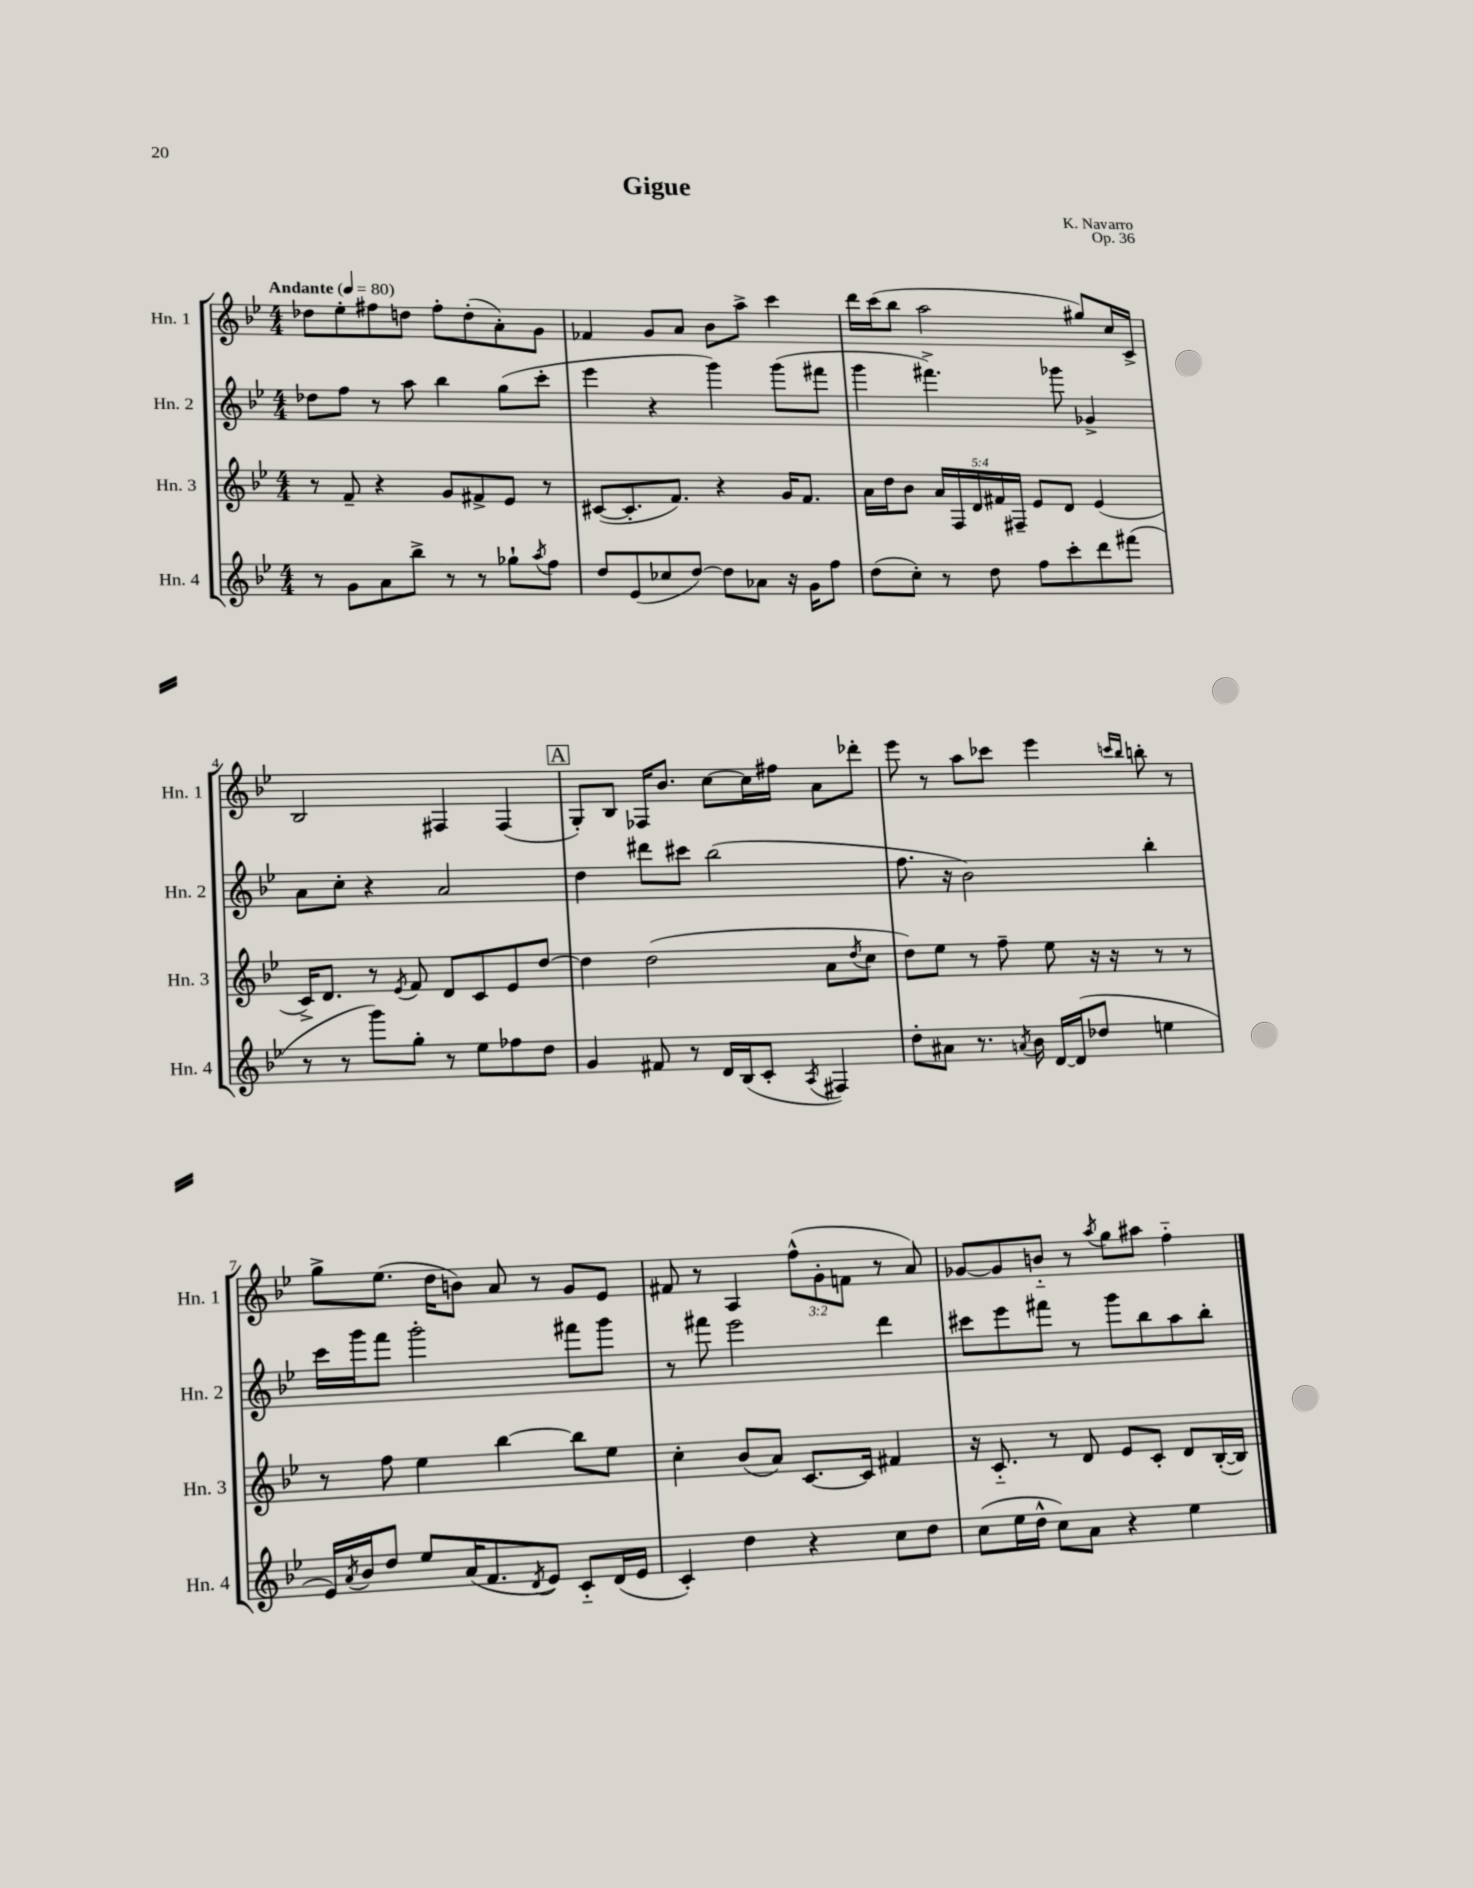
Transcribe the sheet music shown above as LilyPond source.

\header { title = "Gigue" composer = "K. Navarro" opus = "Op. 36" }
<<
\new StaffGroup <<
\new Staff = "s0" \with { instrumentName = "Hn. 1" shortInstrumentName = "Hn. 1" } {
    \clef treble \key bes \major \numericTimeSignature \time 4/4 \override Staff.TupletNumber.text = #tuplet-number::calc-fraction-text \tempo "Andante" 4 = 80
    des''8 ees''8-. fis''8 d''8 fis''8-. d''8-.( a'8-.) g'8 |
    fes'4 g'8 a'8 bes'8 a''8-> c'''4 |
    d'''16 c'''16( bes''8 a''2 gis''8) c''16 c'16-> |
    bes2 fis4 fis4( |
    \mark \markup { \box "A" } g8-.) bes8 fes16 bes'8. c''8~ c''16 fis''16 a'8 des'''8-. |
    ees'''8 r8 a''8 ces'''8 ees'''4 \grace { c'''16 bes''16 } b''8-. r8 |
    g''8-> ees''8.( d''16 b'8) a'8 r8 g'8 ees'8 |
    fis'8 r8 a4 \tuplet 3/2 { f''8-^( g'8-. f'8 } r8 a'8) |
    ges'8~ ges'8 b'8-_ r8 \acciaccatura { a''8 } g''8 ais''8 f''4-_ \bar "|." |
}
\new Staff = "s1" \with { instrumentName = "Hn. 2" shortInstrumentName = "Hn. 2" } {
    \clef treble \key bes \major \numericTimeSignature \time 4/4
    des''8 f''8 r8 a''8 bes''4 g''8( c'''8-. |
    ees'''4 r4 g'''4) g'''8( fis'''8 |
    g'''4 fis'''4.->) ges'''8 ges'4-> |
    a'8 c''8-. r4 a'2 |
    \mark \markup { \box "A" } d''4 dis'''8 cis'''8 bes''2( |
    f''8. r16 bes'2) bes''4-. |
    c'''16 g'''16 f'''8 g'''2-. fis'''8 g'''8 |
    r8 fis'''8 ees'''2 d'''4 |
    cis'''8 ees'''8 fis'''8 r8 g'''8 bes''8 a''8 bes''8-. \bar "|." |
}
\new Staff = "s2" \with { instrumentName = "Hn. 3" shortInstrumentName = "Hn. 3" } {
    \clef treble \key bes \major \numericTimeSignature \time 4/4 \override Staff.TupletNumber.text = #tuplet-number::calc-fraction-text
    r8 f'8-- r4 g'8 fis'8-> ees'8 r8 |
    cis'8~( cis'8.-. f'8.) r4 g'16 f'8. |
    a'16 d''16 bes'8 \tuplet 5/4 { a'16 f16 d'16 fis'16 fis16-- } ees'8 d'8 ees'4( |
    c'16->) d'8. r8 \acciaccatura { ees'8 } f'8 d'8 c'8 ees'8 d''8~ |
    \mark \markup { \box "A" } d''4 d''2( a'8 \acciaccatura { d''8 } c''8 |
    d''8) ees''8 r8 f''8-- ees''8 r16 r16 r8 r8 |
    r8 f''8 ees''4 bes''4~ bes''8 ees''8 |
    c''4-. bes'8( a'8) c'8.~ c'16 fis'4 |
    r16 c'8.-_ r8 d'8 ees'8 c'8-. d'8 bes16~-.( bes16) \bar "|." |
}
\new Staff = "s3" \with { instrumentName = "Hn. 4" shortInstrumentName = "Hn. 4" } {
    \clef treble \key bes \major \numericTimeSignature \time 4/4
    r8 g'8 a'8 bes''8-> r8 r8 ges''8-! \acciaccatura { a''8 } f''8 |
    d''8 ees'8( ces''8 d''8~) d''8 aes'8 r16 g'16 f''8 |
    d''8( c''8-.) r8 d''8 f''8 c'''8-. d'''8 fis'''8( |
    r8 r8 g'''8) g''8-. r8 ees''8 fes''8 d''8 |
    \mark \markup { \box "A" } g'4 fis'8 r8 d'16 bes16( c'8-. \acciaccatura { a8 } fis4) |
    d''8-. ais'8 r8. \acciaccatura { a'8 } bes'16 d'16~ d'16( des''8 e''4 |
    ees'16) \acciaccatura { a'8 } bes'16 d''8 ees''8 a'16( f'8. \acciaccatura { d'8 } ees'8) c'8-_ d'16( ees'16 |
    c'4-.) d''4 r4 c''8 d''8 |
    c''8( ees''16 d''16-^ c''8) a'8 r4 ees''4 \bar "|." |
}
>>
>>
